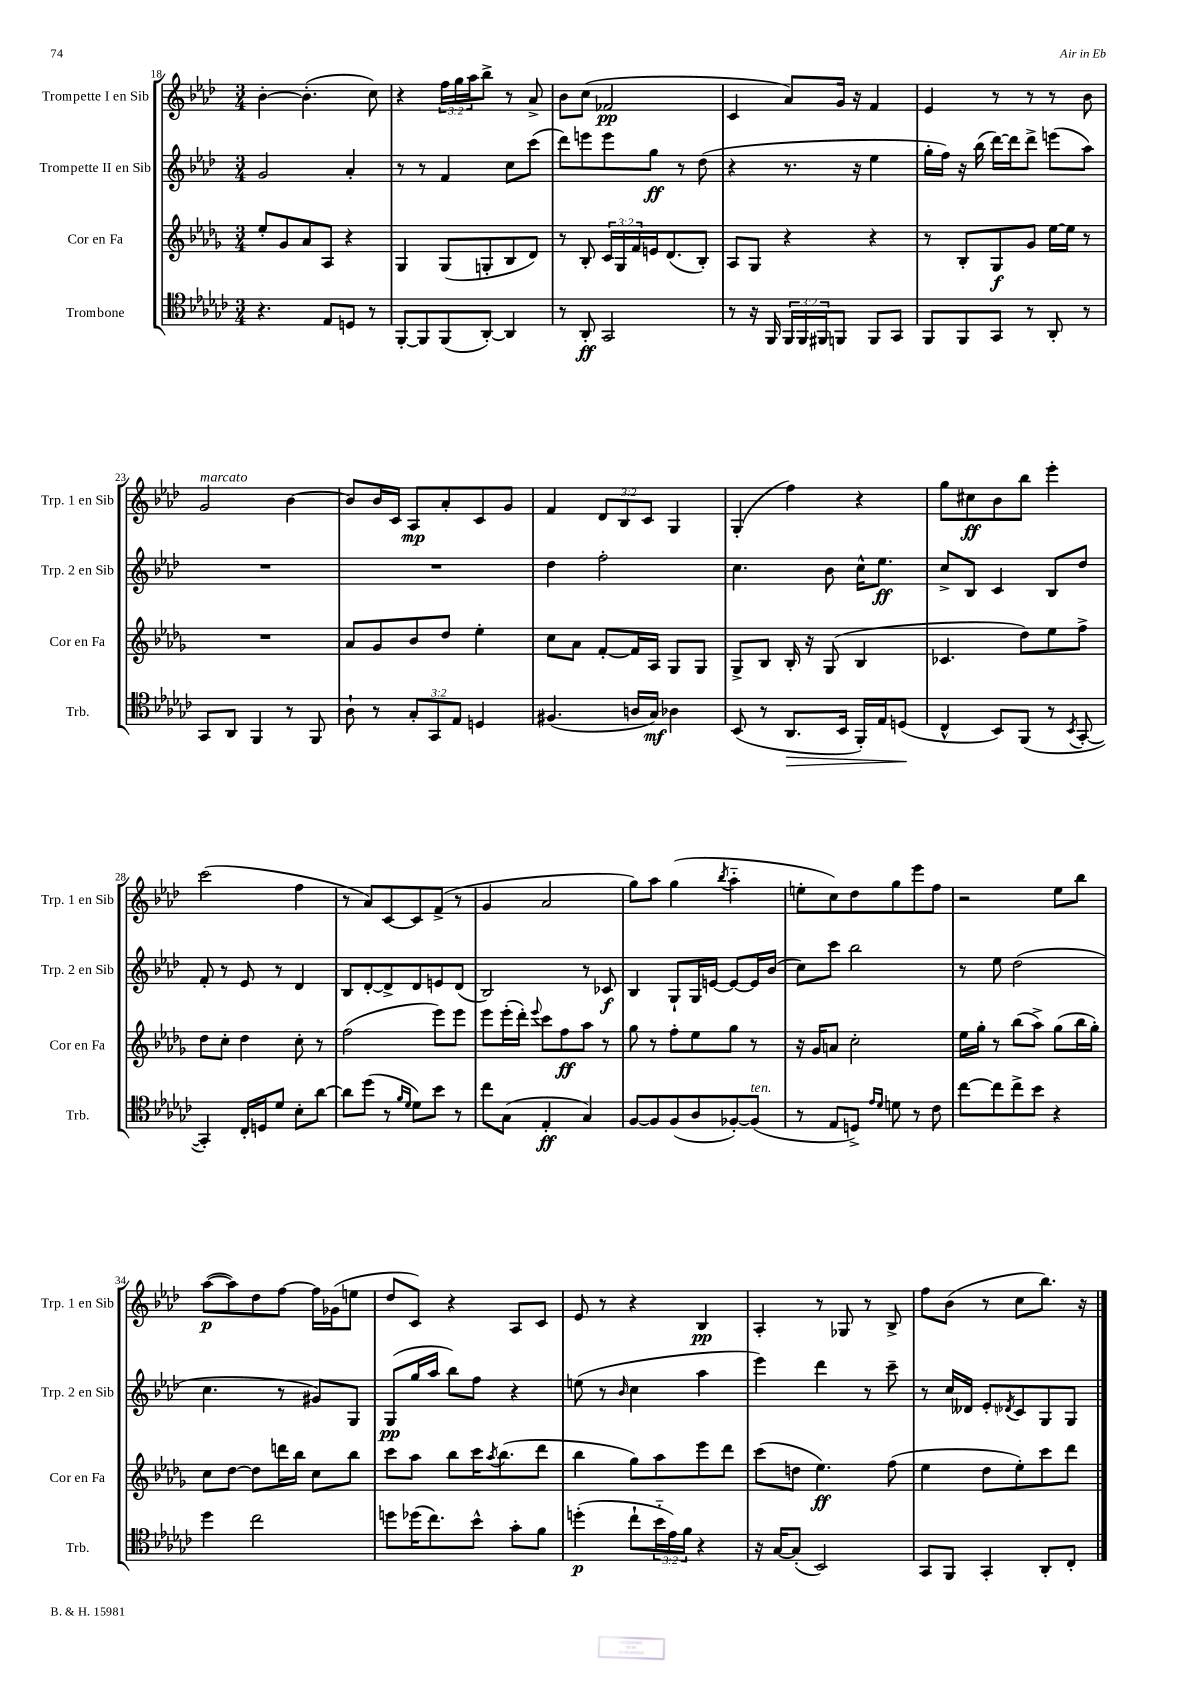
<<
\new StaffGroup <<
\new Staff = "s0" \with { instrumentName = "Trompette I en Sib" shortInstrumentName = "Trp. 1 en Sib" } {
    \clef treble \key aes \major \numericTimeSignature \time 3/4 \override Staff.TupletNumber.text = #tuplet-number::calc-fraction-text
    bes'4~-. bes'4.-.( c''8) |
    r4 \tuplet 3/2 { f''16 g''16 aes''16 } bes''8-> r8 aes'8-> |
    bes'8 c''8( fes'2\pp |
    c'4 aes'8) g'16 r16 f'4 |
    ees'4 r8 r8 r8 bes'8 |
    g'2^\markup { \italic "marcato" } bes'4~ |
    bes'8 bes'16 c'16 aes8\mp aes'8-. c'8 g'8 |
    f'4 \tuplet 3/2 { des'8 bes8 c'8 } g4 |
    g4-.( f''4) r4 |
    g''8 cis''8\ff bes'8 bes''8 ees'''4-. |
    c'''2( f''4 |
    r8 aes'8) c'8~ c'8 f'8->( r8 |
    g'4 aes'2 |
    g''8) aes''8 g''4( \acciaccatura { bes''8 } aes''4-_ |
    e''8-. c''8) des''8 g''8 ees'''8 f''8 |
    r2 ees''8 bes''8 |
    aes''8~\p( aes''8) des''8 f''8~ f''16 ges'16( e''8 |
    des''8 c'8) r4 aes8 c'8 |
    ees'8 r8 r4 bes4\pp |
    aes4-. r8 ges8 r8 bes8-> |
    f''8 bes'8( r8 c''8 bes''8.) r16 \bar "|." |
}
\new Staff = "s1" \with { instrumentName = "Trompette II en Sib" shortInstrumentName = "Trp. 2 en Sib" } {
    \clef treble \key aes \major \numericTimeSignature \time 3/4
    g'2 aes'4-. |
    r8 r8 f'4 c''8 c'''8( |
    des'''8) e'''8 e'''8 g''8\ff r8 des''8( |
    r4 r8. r16 ees''4 |
    g''16-. f''16) r16 bes''16( des'''16~) des'''16 des'''8-> e'''8( aes''8) |
    R2. |
    R2. |
    des''4 f''2-. |
    c''4. bes'8 c''16-^ ees''8.\ff |
    c''8-> bes8 c'4 bes8 des''8 |
    f'8-. r8 ees'8 r8 des'4 |
    bes8 des'8~-. des'8-> des'8 e'8 des'8( |
    bes2) r8 ces'8\f |
    bes4 g8-! g16 e'16~ e'8~ e'16 bes'16( |
    c''8) c'''8 bes''2 |
    r8 ees''8 des''2( |
    c''4. r8 gis'8) g8 |
    g8\pp( g''16 aes''16 bes''8) f''8 r4 |
    e''8( r8 \grace { bes'16 } c''4 aes''4 |
    ees'''4) des'''4 r8 c'''8-- |
    r8 c''16 deses'16 ees'8-. \acciaccatura { des'8 } c'8 g8 g8 \bar "|." |
}
\new Staff = "s2" \with { instrumentName = "Cor en Fa" shortInstrumentName = "Cor en Fa" } {
    \clef treble \key des \major \numericTimeSignature \time 3/4 \override Staff.TupletNumber.text = #tuplet-number::calc-fraction-text
    ees''8-. ges'8 aes'8 aes8 r4 |
    ges4 ges8( g8-. bes8 des'8) |
    r8 bes8-. \tuplet 3/2 { c'16 ges16 f'16 } e'16 des'8.( bes8-.) |
    aes8 ges8 r4 r4 |
    r8 bes8-. ges8\f ges'8 ees''16~ ees''16 r8 |
    R2. |
    aes'8 ges'8 bes'8 des''8 ees''4-. |
    c''8 aes'8 f'8~-. f'16 aes16 ges8 ges8 |
    ges8-> bes8 bes16-. r16 ges8( bes4 |
    ces'4. des''8) ees''8 f''8-> |
    des''8 c''8-. des''4 c''8-. r8 |
    f''2( ees'''8) ees'''8 |
    ees'''8 ees'''16-.( des'''16-.) \appoggiatura { ees'''8 } c'''8 f''8\ff aes''8 r8 |
    ges''8 r8 f''8-. ees''8 ges''8 r8 |
    r16 ges'16 a'8 c''2-. |
    ees''16 ges''16-. r8 bes''8( aes''8->) ges''8( bes''16 ges''16-.) |
    c''8 des''8~ des''8 d'''16 bes''16 c''8 bes''8 |
    c'''8 aes''8 bes''8 c'''16 \acciaccatura { aes''8 } bes''8.( des'''8 |
    bes''4 ges''8) aes''8 ees'''8 des'''8 |
    c'''8( d''8 ees''4.\ff) f''8( |
    ees''4 des''8 ees''8-.) c'''8 des'''8 \bar "|." |
}
\new Staff = "s3" \with { instrumentName = "Trombone" shortInstrumentName = "Trb." } {
    \clef tenor \key ges \major \numericTimeSignature \time 3/4 \override Staff.TupletNumber.text = #tuplet-number::calc-fraction-text
    r4. ees8 d8 r8 |
    f,8~-. f,8 f,8( aes,8~-.) aes,4 |
    r8 aes,8-.\ff ges,2 |
    r8 r16 f,16 \tuplet 3/2 { f,16 f,16 fis,16 } f,8 f,8 ges,8 |
    f,8 f,8 ges,8 r8 aes,8-. r8 |
    ges,8 aes,8 f,4 r8 f,8 |
    aes8-! r8 \tuplet 3/2 { ges8-. ges,8 ees8 } d4 |
    fis4.( a16 ges16\mf) aes4 |
    bes,8( r8 aes,8.\> bes,16 f,16-.) ees16 d8\!( |
    ces4-^ bes,8) f,8( r8 \acciaccatura { bes,8 } ges,8~-. |
    ges,4-.) ces16-. d16 des'8 bes8-. aes'8~ |
    aes'8 des''8( r8 \grace { f'16 des'16 } des'8) bes'8 r8 |
    ces''8 ges8( ees4-.\ff ges4) |
    f8~ f8 f8( aes8 fes8~-.) fes8^\markup { \italic "ten." }( |
    r8 ees8 d8->) \grace { ees'16 des'16 } d'8 r8 ces'8 |
    ces''8~ ces''8 ces''8-> bes'8 r4 |
    des''4 ces''2 |
    d''8 des''16( ces''8.) bes'8-^ ges'8-. f'8 |
    d''4-.\p( ces''8-! \tuplet 3/2 { bes'16-_ ees'16) f'16 } r4 |
    r16 ges16~ ges8-.( bes,2) |
    ges,8 f,8 ges,4-. aes,8-. ces8-. \bar "|." |
}
>>
>>
\layout { \context { \Score currentBarNumber = #18 } }
